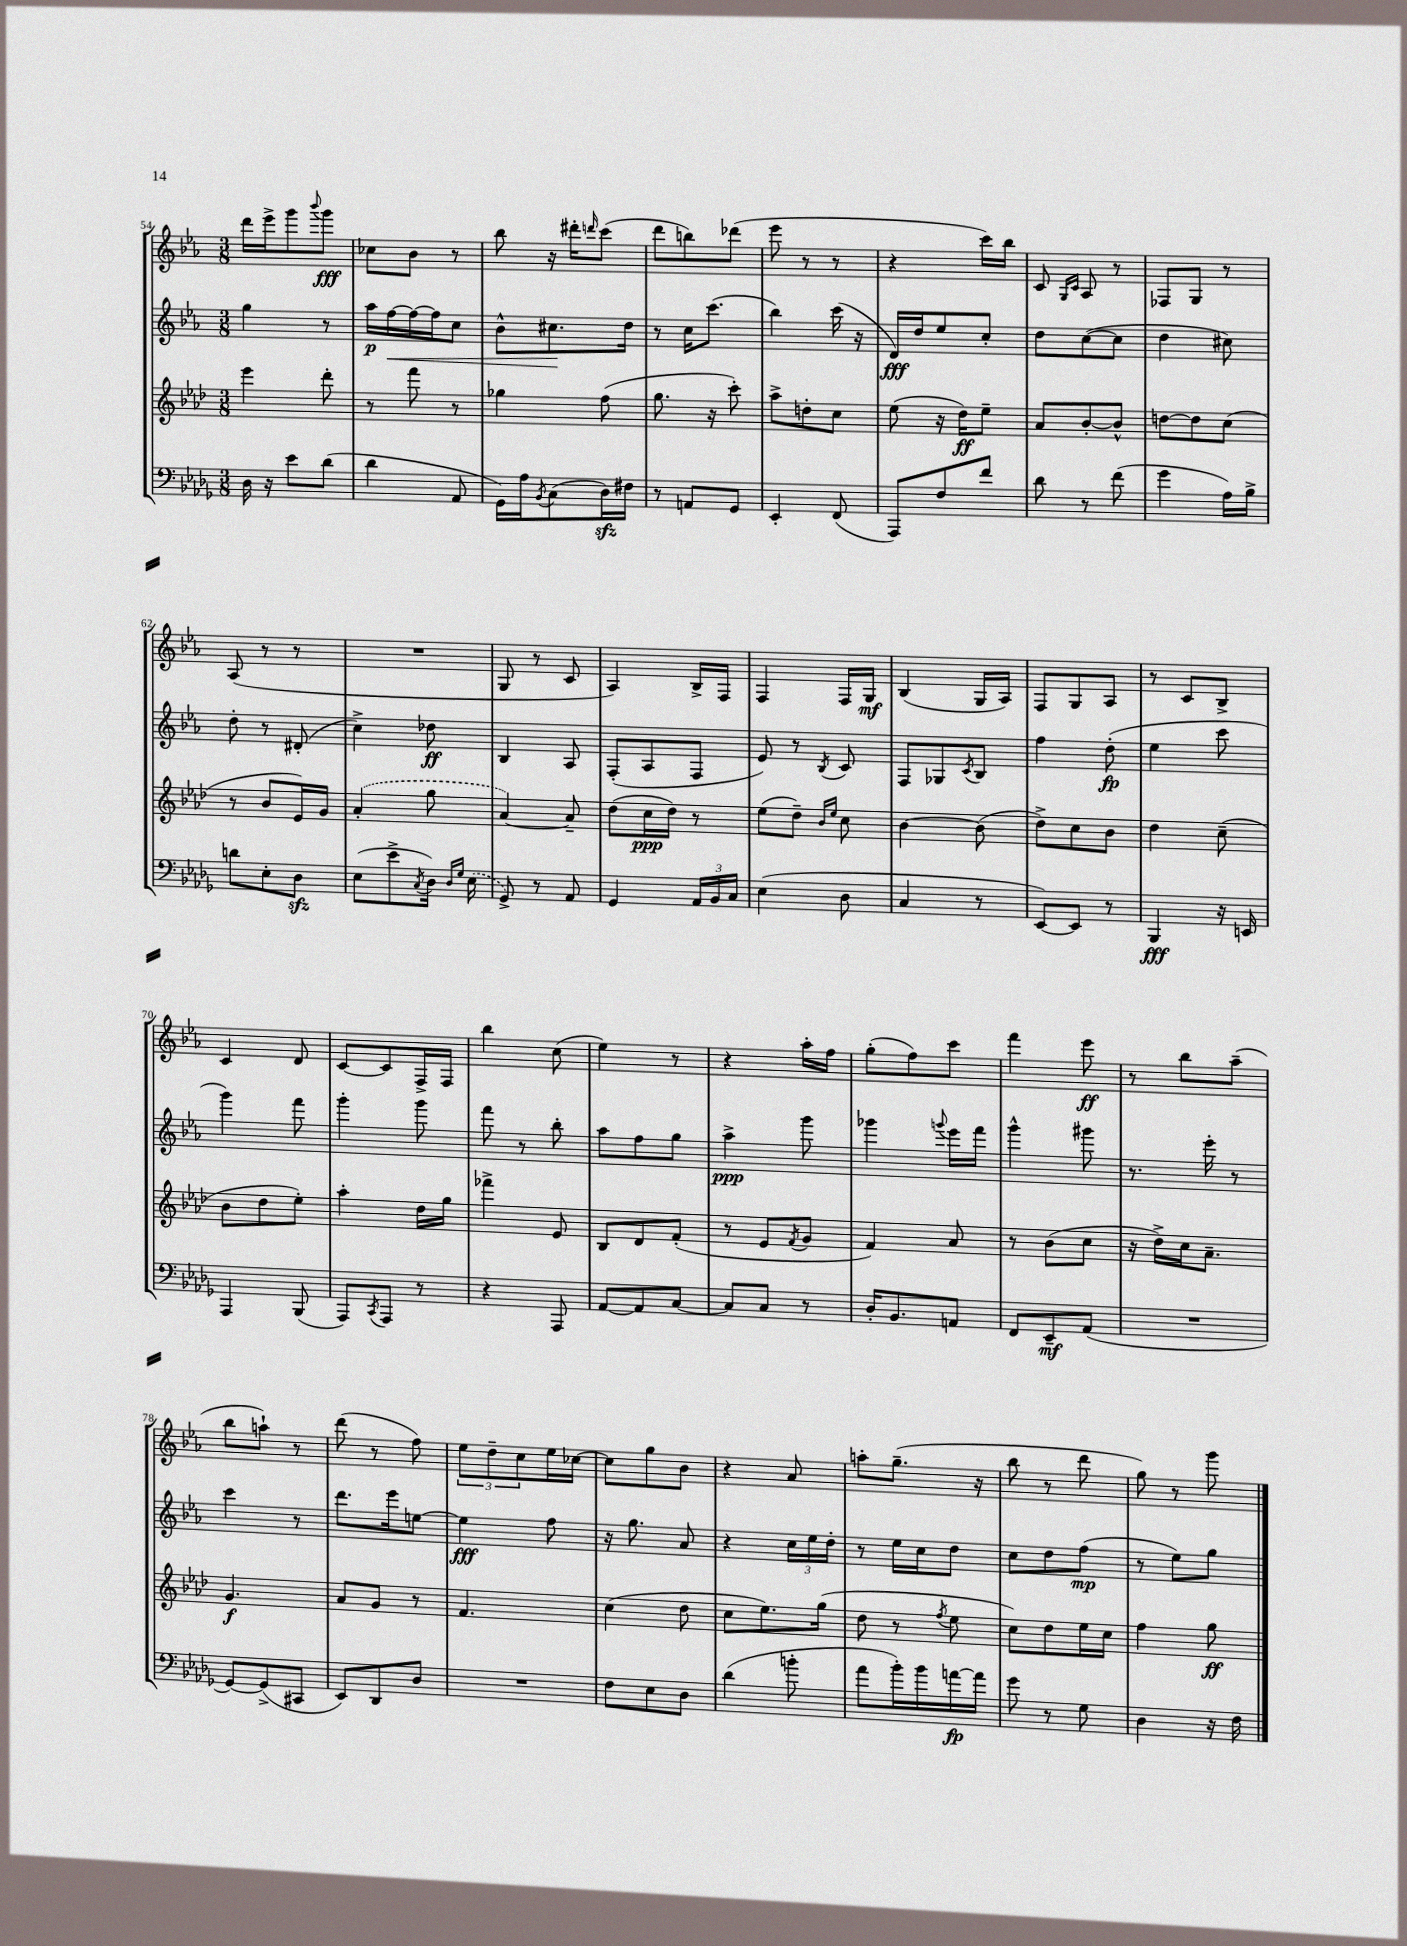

**kern	**dynam	**kern	**dynam	**kern	**dynam	**kern	**dynam
*part4	*part4	*part3	*part3	*part2	*part2	*part1	*part1
*staff4	*staff4	*staff3	*staff3	*staff2	*staff2	*staff1	*staff1
*clefF4	*	*clefG2	*	*clefG2	*	*clefG2	*
*k[b-e-a-d-g-]	*	*k[b-e-a-d-]	*	*k[b-e-a-]	*	*k[b-e-a-]	*
*M3/8	*	*M3/8	*	*M3/8	*	*M3/8	*
=54	=54	=54	=54	=54	=54	=54	=54
16D-\	.	4eee-\	.	4gg\	.	16ddd\LL	.
16r	.	.	.	.	.	16eee-^\J	.
8e-\L	.	.	.	.	.	8ggg\	.
.	.	.	.	.	.	8qqbbb-/	.
(8d-\J	.	8ddd-'\	.	8r	.	8ggg\J	fff
=55	=55	=55	=55	=55	=55	=55	=55
4d-\	.	8r	.	16aa-\LL	p	8cc-X\L	.
!	!	!	!	!	!LO:HP:b	!	!
.	.	.	.	[16ff\	<	.	.
.	.	8fff\	.	16ff\_	.	8b-\J	.
.	.	.	.	16ff\J]	.	.	.
8AA-/	.	8r	.	8cc\J	.	8r	.
=56	=56	=56	=56	=56	=56	=56	=56
16GG-\LL)	.	4gg-X\	.	8b-^^\L	.	8bb-\	.
16A-\J	.	.	.	.	.	.	.
8qBB-/	.	.	.	.	.	.	.
(8C\	.	.	.	8.cc#X\	.	16r	.
.	.	.	.	.	.	16ddd#X'\KL	.
.	.	.	.	.	.	16qqdddn/	.
16D-zz\L)	.	(8ff\	.	.	.	(8ccc\J	.
16F#X\JJ	.	.	.	16dd\Jk	[	.	.
=57	=57	=57	=57	=57	=57	=57	=57
8r	.	8.gg\	.	8r	.	8ddd\L	.
8AAn/L	.	.	.	16cc\KL	.	8bbn\)	.
.	.	16r	.	(8.ccc\J	.	.	.
8GG-/J	.	8ccc'\)	.	.	.	(8ddd-X\J	.
=58	=58	=58	=58	=58	=58	=58	=58
4EE-'/	.	8aa-^\L	.	4bb-\)	.	8eee-\	.
.	.	8ddn'\	.	.	.	8r	.
(8FF/	.	8cc\J	.	(16ccc\	.	8r	.
.	.	.	.	16r	.	.	.
=59	=59	=59	=59	=59	=59	=59	=59
8AAA-/L)	.	(8ee-\	.	16d/LL)	fff	4r	.
.	.	.	.	16dd/J	.	.	.
8F/	.	16r	.	8ee-/	.	.	.
.	.	16dd-\KL)	ff	.	.	.	.
8f/J	.	8ee-~\J	.	8cc'/J	.	16ccc\LL)	.
.	.	.	.	.	.	16bb-\JJ	.
=60	=60	=60	=60	=60	=60	=60	=60
8d-\	.	8a-/L	.	8dd\L	.	8c/	.
.	.	.	.	.	.	16qqG/LL	.
.	.	.	.	.	.	16qqc/JJ	.
8r	.	[8b-'/	.	([8cc\	.	8A-/	.
(8f\	.	8b-^^/J]	.	8cc\J]	.	8r	.
=61	=61	=61	=61	=61	=61	=61	=61
4g-\	.	[8ddn\L	.	4dd\	.	8F-X/L	.
.	.	8dd\]	.	.	.	8G/J	.
16A-\LL)	.	(8cc\J	.	8cc#X\)	.	8r	.
16B-^\JJ	.	.	.	.	.	.	.
!!LO:LB:g=z
=62	=62	=62	=62	=62	=62	=62	=62
8dn\L	.	8r	.	8dd'\	.	(8A-/	.
8E-'\	.	8b-/L	.	8r	.	8r	.
8D-zz\J	.	16e-/L)	.	(8d#X'/	.	8r	.
.	.	16g/JJ	.	.	.	.	.
=63	=63	=63	=63	=63	=63	=63	=63
(8E-\L	.	(4a-'/	.	4cc^\)	.	4.r	.
8e-^\	.	.	.	.	.	.	.
8qC/	.	.	.	.	.	.	.
16D-\Jk)	.	8gg\	.	8dd-X\	ff	.	.
16qqD-/LL	.	.	.	.	.	.	.
16qqG-/JJ	.	.	.	.	.	.	.
(16E-\	.	.	.	.	.	.	.
=64	=64	=64	=64	=64	=64	=64	=64
8GG-^/)	.	[4a-/)	.	4B-/	.	8G/	.
8r	.	.	.	.	.	8r	.
8AA-/	.	8a-~/]	.	8A-/	.	8c/	.
=65	=65	=65	=65	=65	=65	=65	=65
4GG-/	.	(8dd-\L	.	(8F'/L	.	4A-/)	.
.	.	16cc\L	ppp	8A-/	.	.	.
.	.	16dd-\JJ)	.	.	.	.	.
24AA-/LL	.	8r	.	8F/J	.	16B-^/LL	.
24BB-/	.	.	.	.	.	.	.
.	.	.	.	.	.	16F/JJ	.
24C/JJ	.	.	.	.	.	.	.
=66	=66	=66	=66	=66	=66	=66	=66
(4E-\	.	(8ee-\L	.	8e-/)	.	4F/	.
.	.	8dd-~\J)	.	8r	.	.	.
.	.	16qqb-/LL	.	.	.	.	.
.	.	16qqee-/JJ	.	8qB-/	.	.	.
8D-\	.	8cc\	.	8c/	.	16F/LL	.
.	.	.	.	.	.	16G/JJ	mf
=67	=67	=67	=67	=67	=67	=67	=67
4C/	.	[4b-\	.	8F/L	.	(4B-/	.
.	.	.	.	8G-X/	.	.	.
.	.	.	.	8qc/	.	.	.
8r	.	(8b-\]	.	8B-/J	.	16G/LL	.
.	.	.	.	.	.	16A-/JJ)	.
=68	=68	=68	=68	=68	=68	=68	=68
[8EE-/L)	.	8dd-^\L)	.	4ff\	.	8F/L	.
8EE-/J]	.	8cc\	.	.	.	8G/	.
8r	.	8b-\J	.	(8dd'\	fp	8A-/J	.
=69	=69	=69	=69	=69	=69	=69	=69
4BBB-/	fff	4dd-\	.	4ee-\	.	8r	.
.	.	.	.	.	.	8c/L	.
16r	.	(8cc~\	.	8ccc\	.	8B-^/J	.
16EEn/	.	.	.	.	.	.	.
!!LO:LB:g=z
=70	=70	=70	=70	=70	=70	=70	=70
4AAA-/	.	8b-\L	.	4ggg\)	.	4c/	.
.	.	8dd-\	.	.	.	.	.
(8BBB-/	.	8ee-'\J)	.	8fff\	.	8d/	.
=71	=71	=71	=71	=71	=71	=71	=71
8AAA-/L)	.	4aa-'\	.	4ggg'\	.	[8c/L	.
8qCC/	.	.	.	.	.	.	.
8AAA-/J	.	.	.	.	.	8c/]	.
8r	.	16dd-\LL	.	8ggg\	.	16F^/L	.
.	.	16gg\JJ	.	.	.	16F/JJ	.
=72	=72	=72	=72	=72	=72	=72	=72
4r	.	4fff-X^\	.	8fff\	.	4bb-\	.
.	.	.	.	8r	.	.	.
8AAA-/	.	8e-/	.	8bb-'\	.	(8cc\	.
=73	=73	=73	=73	=73	=73	=73	=73
[8AA-/L	.	8B-/L	.	8aa-\L	.	4ee-\)	.
8AA-/]	.	8d-/	.	8ff\	.	.	.
[8C/J	.	(8f'/J	.	8gg\J	.	8r	.
=74	=74	=74	=74	=74	=74	=74	=74
8C/L]	.	8r	.	4aa-^\	ppp	4r	.
8C/J	.	8e-/L	.	.	.	.	.
.	.	8qf/	.	.	.	.	.
8r	.	8g/J	.	8ggg\	.	16aa-'\LL	.
.	.	.	.	.	.	16ff\JJ	.
=75	=75	=75	=75	=75	=75	=75	=75
16D-'/KL	.	4f/)	.	4ggg-X\	.	(8gg'\L	.
8.BB-/	.	.	.	.	.	.	.
.	.	.	.	.	.	8ff\)	.
.	.	.	.	8qqgggn/	.	.	.
8AAn/J	.	8a-/	.	16eee-\LL	.	8ccc\J	.
.	.	.	.	16fff\JJ	.	.	.
=76	=76	=76	=76	=76	=76	=76	=76
8FF/L	.	8r	.	4ggg^^\	.	4fff\	.
8EE-~/	mf	(8b-\L	.	.	.	.	.
(8AA-/J	.	8cc\J	.	8ggg#X\	.	8eee-\	ff
=77	=77	=77	=77	=77	=77	=77	=77
4.r	.	16r	.	8.r	.	8r	.
.	.	16dd-^\LL)	.	.	.	.	.
.	.	16cc\J	.	.	.	8bb-\L	.
.	.	8.a-~\J	.	16eee-'\	.	.	.
.	.	.	.	8r	.	(8aa-~\J	.
!!LO:LB:g=z
=78	=78	=78	=78	=78	=78	=78	=78
[8GG-/L)	.	4.g/	f	4ccc\	.	8bb-\L	.
(8GG-^/]	.	.	.	.	.	8aan`\J)	.
8CC#X/J	.	.	.	8r	.	8r	.
=79	=79	=79	=79	=79	=79	=79	=79
8EE-/L)	.	8a-/L	.	8.ddd\L	.	(8ddd\	.
8DD-/	.	8g/J	.	.	.	8r	.
.	.	.	.	16eee-\k	.	.	.
8D-/J	.	8r	.	[8een\J	.	8ff\)	.
=80	=80	=80	=80	=80	=80	=80	=80
4.r	.	4.f/	.	4ee\]	fff	12ee-\L	.
.	.	.	.	.	.	12dd~\	.
.	.	.	.	.	.	12cc\	.
.	.	.	.	8ff\	.	16ee-\L	.
.	.	.	.	.	.	[16cc-X\JJ	.
=81	=81	=81	=81	=81	=81	=81	=81
8F\L	.	(4cc\	.	16r	.	8cc-\L]	.
.	.	.	.	8.gg\	.	.	.
8E-\	.	.	.	.	.	8gg\	.
8D-\J	.	8dd-\	.	8a-/	.	8b-\J	.
=82	=82	=82	=82	=82	=82	=82	=82
(4d-\	.	8cc\L	.	4r	.	4r	.
.	.	8.ee-\)	.	.	.	.	.
8bn'\	.	.	.	24cc\LL	.	8a-/	.
.	.	.	.	24ee-\	.	.	.
.	.	(16gg\Jk	.	.	.	.	.
.	.	.	.	24dd'\JJ	.	.	.
=83	=83	=83	=83	=83	=83	=83	=83
8a-\L	.	8dd-\	.	8r	.	8aan'\L	.
16b-'\L)	.	8r	.	16ee-\LL	.	(8.gg~\J	.
16b-\	.	.	.	16cc\J	.	.	.
.	.	8qff/	.	.	.	.	.
[16an\	fp	8ee-\	.	8dd\J	.	.	.
16a\JJ]	.	.	.	.	.	16r	.
=84	=84	=84	=84	=84	=84	=84	=84
8g-\	.	8cc\L)	.	8cc\L	.	8bb-\	.
8r	.	8dd-\	.	8dd\	.	8r	.
8G-\	.	16ee-\L	.	(8ff\J	mp	8ddd\	.
.	.	16cc\JJ	.	.	.	.	.
=85	=85	=85	=85	=85	=85	=85	=85
4D-\	.	4ff\	.	8r	.	8gg\)	.
.	.	.	.	8ee-\L)	.	8r	.
16r	.	8gg\	ff	8gg\J	.	8ggg\	.
16F\	.	.	.	.	.	.	.
==	==	==	==	==	==	==	==
*-	*-	*-	*-	*-	*-	*-	*-
